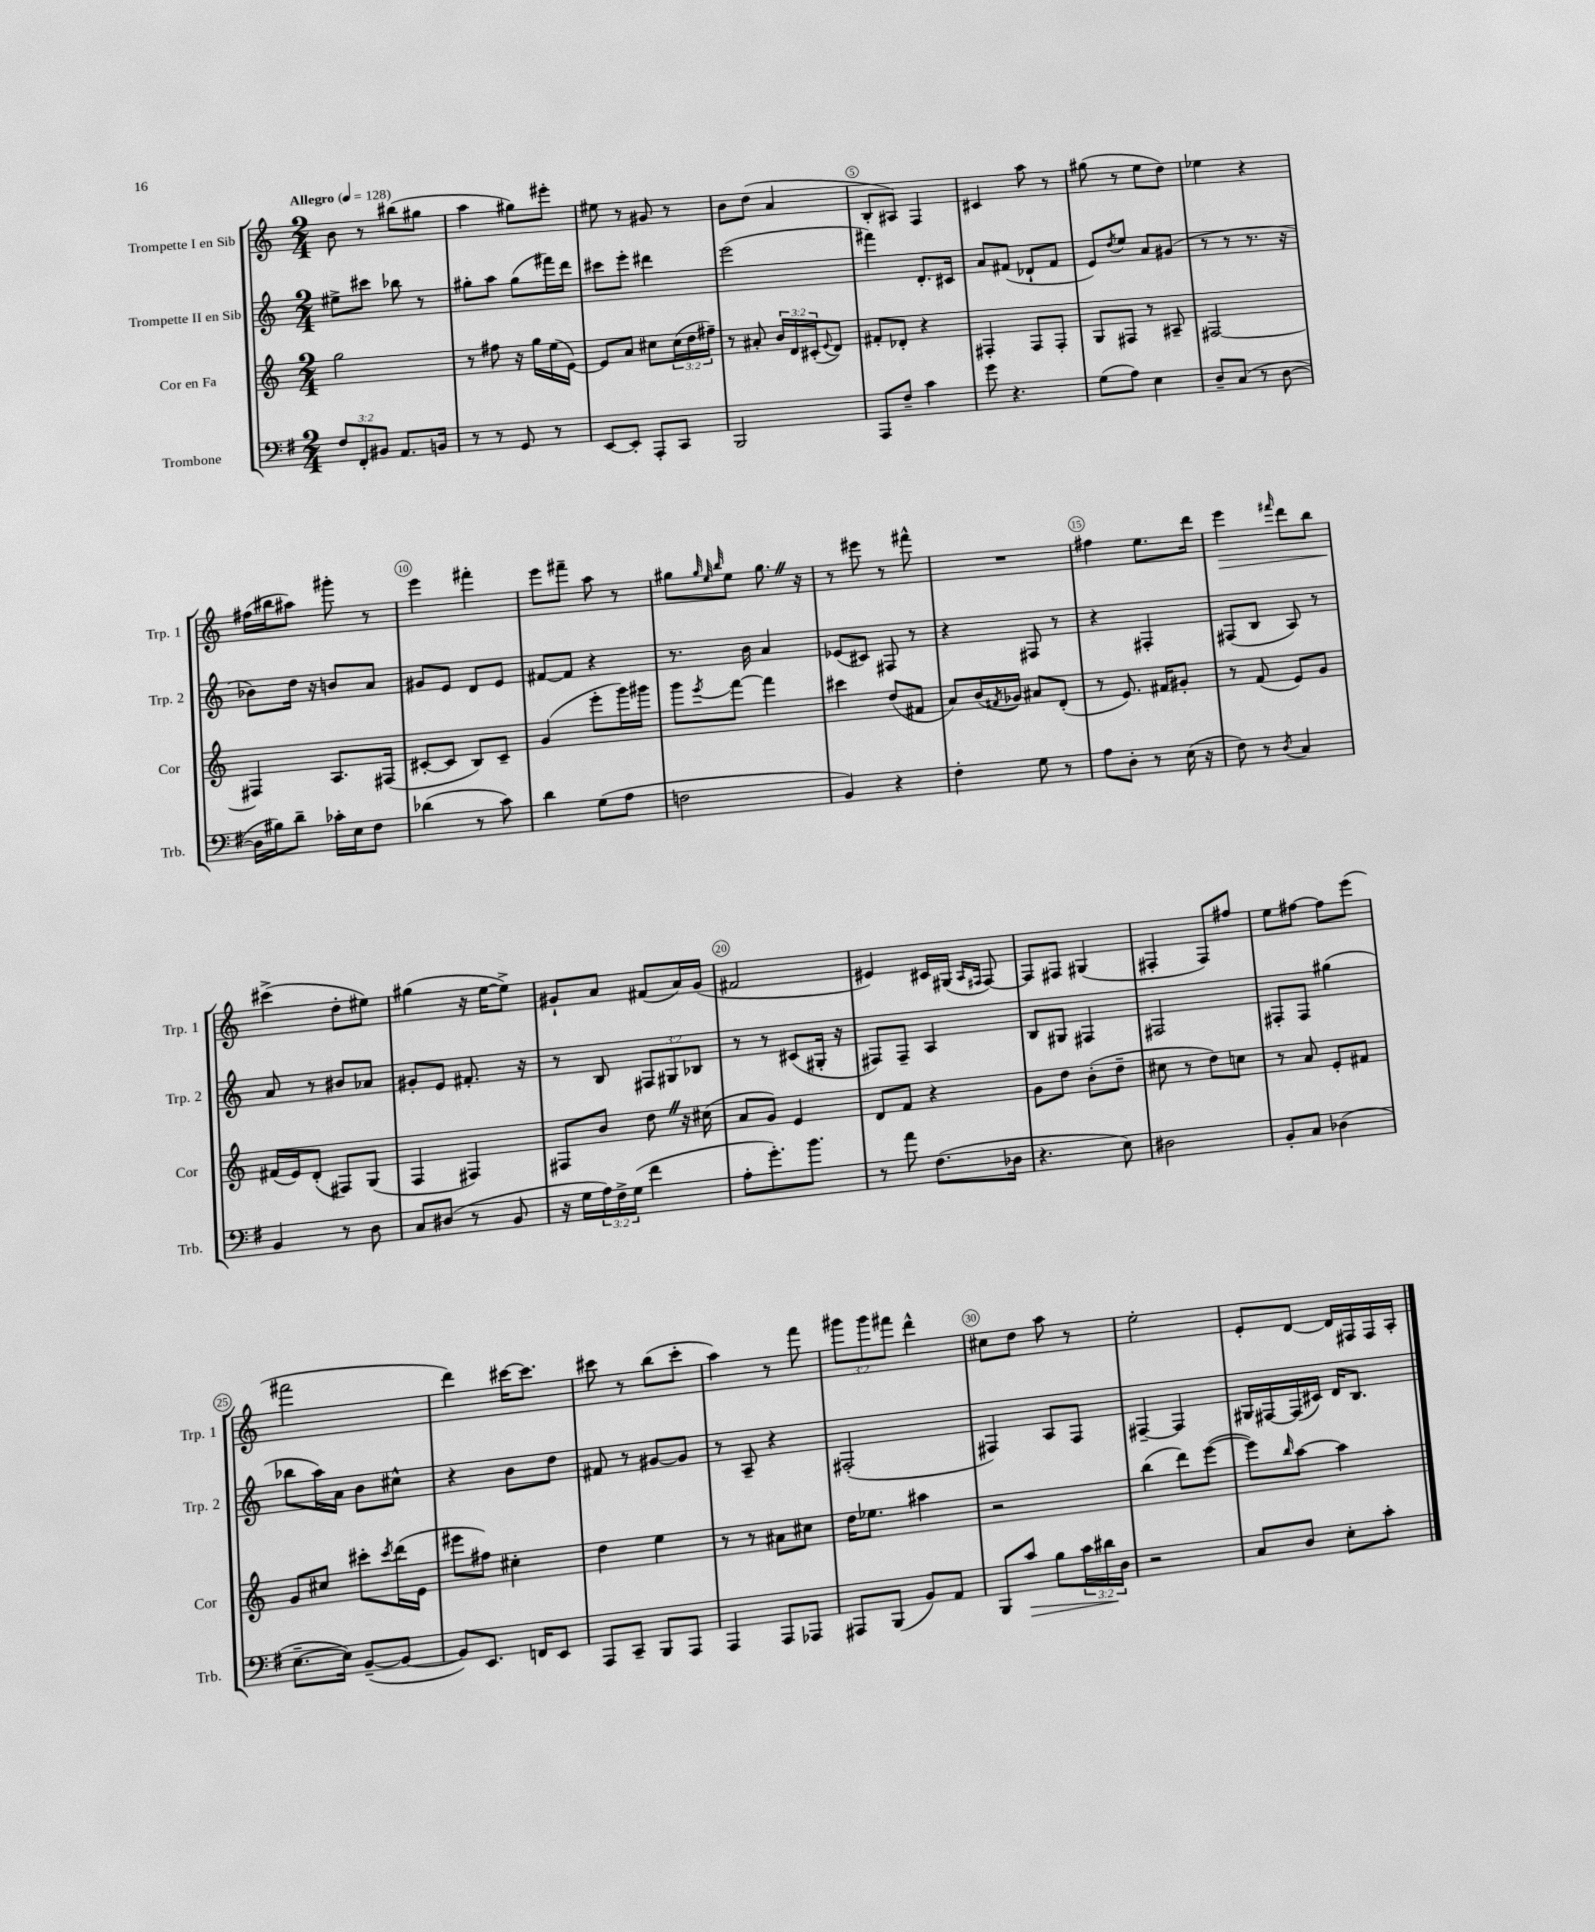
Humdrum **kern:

**kern	**kern	**kern	**kern
*staff4	*staff3	*staff2	*staff1
*clefF4	*clefG2	*clefG2	*clefG2
*k[f#]	*k[]	*k[]	*k[]
*M2/4	*M2/4	*M2/4	*M2/4
*MM128	*MM128	*MM128	*MM128
12F#	2gg	8ee#^	8b
12FF#'	.	.	.
.	.	8ccc#	8r
12BB#	.	.	.
8.AA	.	8bb-	(8bb#
.	.	8r	8gg#
16BB	.	.	.
=	=	=	=
8r	8r	8gg#'	4aa
8r	8ff#	8aa	.
8GG	16r	(8gg#	8gg#)
.	16gg	.	.
8r	(16ee	16fff#)	8eee#'
.	[16e)	16ddd	.
=	=	=	=
[8EE	8e]	8ccc#	8ee#
8EE']	8a	8eee'	8r
8AAA'	8cc#	4ddd#	8g#
8CC	(24cc#	.	8r
.	24dd	.	.
.	24ff#~)	.	.
=	=	=	=
2BBB	8r	(2eee	8b
.	8a#'	.	(8dd
.	24b	.	4a
.	24d	.	.
.	(24c#'	.	.
.	8qqe	.	.
.	8d)	.	.
=	=	=	=
8AAA	8f#'	4fff#)	8B'
8F#~	8d-'	.	8A#)
4c	4r	8.d'	4F
.	.	16c#	.
=	=	=	=
8g	4F#'	8a	4c#
4.r	.	(8f#	.
.	8F#	8d-`	8aa
.	8F#'	8f#	8r
=	=	=	=
(8G	8G	8e)	(8gg#
.	.	8qdd	.
8A)	8F#	8ee	8r
4E	8r	8a	8ee
.	8A#~	(8g#	8dd)
=	=	=	=
8D~	[2F#	8r	4ee-
(8C	.	8r	.
8r	.	8.r	4r
[8D	.	.	.
.	.	16r	.
=	=	=	=
16D]	4F#]	8b-)	(16ff#
16B#)	.	.	16bb#
8d~	.	16dd	8aa#)
.	.	16r	.
16c-'	8.A	8b	8ggg#'
16E	.	.	.
8F#	.	8a	8r
.	(16F#	.	.
=	=	=	=
(4d-	[8c#'	8g#	4eee
.	8c#]	8e	.
8r	8B)	8d	4fff#'
8c)	8c#~	8e	.
=	=	=	=
4d	(4g	[8f#	8eee
.	.	8f#]	8fff#~
(8G	8eee'	4r	8aa
8A	16ggg)	.	8r
.	16ggg#	.	.
=	=	=	=
2F	8ggg	8.r	8gg#
.	.	.	32qqgg#
.	.	.	32qqee
.	8qeee	.	32qqbb
.	[8fff	.	8ee
.	.	16b	.
.	4fff]	4a	8.gg#
.	.	.	16r
=	=	=	=
4BB)	4ccc#	(8e-	8r
.	.	8c#)	8eee#
4r	(8dd	8F#	8r
.	8f#	8r	8fff#^^
=	=	=	=
4F#'	8a)	4r	2r
.	(16b	.	.
.	8qf#	.	.
.	16g-)	.	.
8G	8a#	8F#	.
8r	(8d'	8r	.
=	=	=	=
8A	8r	4r	4ff#
8D'	8.e)	.	.
8r	.	4F#'	8.ee
.	16f#	.	.
(16E	8g#'	.	.
16r	.	.	16ddd
=	=	=	=
8F#)	8r	(8F#	4eee
8r	(8f	8B	.
8qD	.	.	16qqfff#
4C	8e)	8A)	8ddd
.	8g	8r	8bb
=	=	=	=
4BB	(16f#	8a	(4ccc#^
.	16e)	.	.
.	(8d'	8r	.
8r	8F#)	8b#	8dd'
8D	(8G	8a-	8ee#)
=	=	=	=
8C	4F	8g#'	(4gg#
(8D#	.	8e	.
8r	4F#)	8.f#'	16r
.	.	.	[16ee
8BB	.	.	8ee^])
.	.	16r	.
=	=	=	=
16r	8F#	8r	8g#`
16G	.	.	.
24A)	8b	8B	8a
24F#^	.	.	.
(24G	.	.	.
4f#	8dd	12F#	(8f#
.	.	12G#	.
.	16r	.	16a)
.	.	12B-	.
.	(16cc#	.	(16g#
=	=	=	=
8A'	8a	8r	2f#
8.g')	8g)	8r	.
.	4e	(8c#	.
8.b	.	.	.
.	.	16G#'	.
.	.	16r	.
=	=	=	=
8r	8d	8F#)	4e#)
8a	8f	8F#~	.
(8.F#	4r	4A	16c#
.	.	.	(16G#
.	.	.	16qqA
.	.	.	16qqF#
.	.	.	[8F#)
16D-	.	.	.
=	=	=	=
4.r	8g	8B	8F#]
.	8dd	8G#	8F#
.	(8b'	4F#	(4G#
8E)	8dd~	.	.
=	=	=	=
2D#	8cc#	2F#	4F#'
.	8r	.	.
.	8dd)	.	8F#)
.	8cc	.	8ff#
=	=	=	=
8BB'	8r	8F#'	8ee
8C	8a	8F#	[8ff#
(4D-	8e'	(4gg#	8ff#]
.	8f#	.	(8eee
=	=	=	=
[8.E~	8g	8bb-	2fff#
.	8cc#	16aa)	.
16E])	.	16a	.
([8BB~	8ccc#'	8b	.
.	8qccc#	.	.
8BB_	(16ddd	8cc#^^	.
.	16e	.	.
=	=	=	=
8BB])	8eee#	4r	4ddd)
8.EE	8ff#)	.	.
.	4cc#'	8b	[16ccc#
16FF	.	.	8.ccc#]
8EE	.	8dd	.
=	=	=	=
8AAA	4dd	8f#	8ccc#
8CC~	.	8r	8r
8BBB	4ee	[8g#	(8bb
8AAA	.	8g#]	8ccc#'
=	=	=	=
4AAA	8r	8r	4aa)
.	8r	8A~	.
8AAA	8a#	4r	8r
8AAA-	8cc#	.	8fff
=	=	=	=
8AAA#	16dd	(2F#'	12ggg#
.	8.ee-	.	.
.	.	.	12ggg#
(8BBB	.	.	.
.	.	.	12fff#
8BB)	4aa#	.	4ddd^^
8AA	.	.	.
=	=	=	=
8BBB	2r	4F#)	8cc#
8c	.	.	8dd
8B	.	8A	8aa
24c	.	8F#	8r
24d#	.	.	.
24D	.	.	.
=	=	=	=
2r	(4bb	[4F#~	2ee'
.	8ddd)	4F#]	.
.	([8eee	.	.
=	=	=	=
8C	8eee])	16G#	8e'
.	.	[16F#	.
.	16qqbb	.	.
8D	[8aa	(16F#]	[8d
.	.	16c#)	.
8E'	4aa]	16d	16d]
.	.	8.B	16F#
8c'	.	.	16F#
.	.	.	16A'
==	==	==	==
*-	*-	*-	*-
